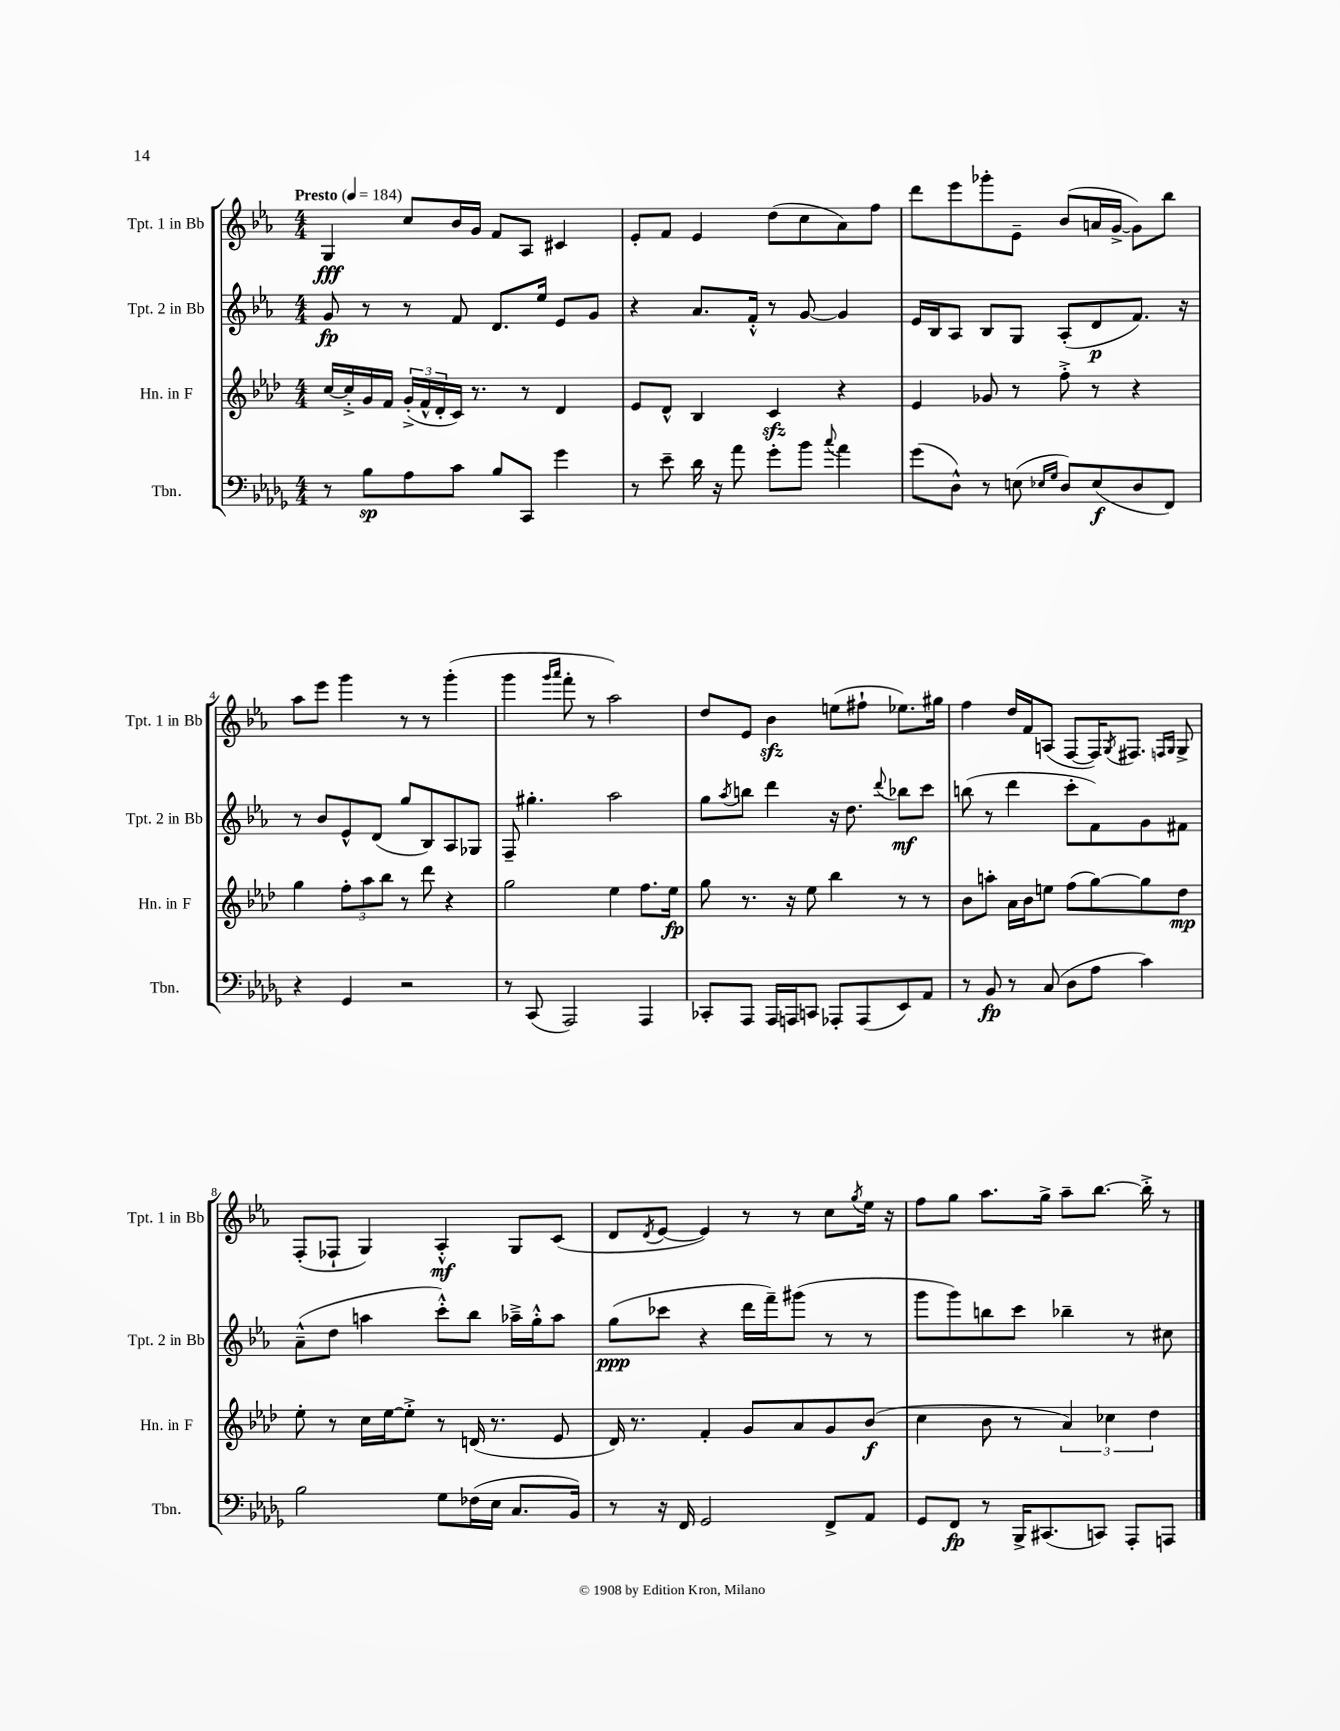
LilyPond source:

<<
\new StaffGroup <<
\new Staff = "s0" \with { instrumentName = "Tpt. 1 in Bb" shortInstrumentName = "Tpt. 1 in Bb" } {
    \clef treble \key ees \major \numericTimeSignature \time 4/4 \tempo "Presto" 4 = 184
    g4\fff c''8 bes'16 g'16 f'8 aes8 cis'4 |
    ees'8-. f'8 ees'4 d''8( c''8 aes'8) f''8 |
    d'''8 ees'''8 ges'''8-. ees'8-- bes'8( a'16 g'16~-> g'8) bes''8 |
    aes''8 ees'''8 g'''4 r8 r8 g'''4-.( |
    g'''4 \grace { g'''16 aes'''16 } f'''8-. r8 aes''2) |
    d''8 ees'8 bes'4\sfz e''8( fis''8-! ees''8.) gis''16 |
    f''4 d''16 f'16 a8( f8~ f16) \acciaccatura { g8 } fis8. \grace { f16 g16 } g8-> |
    f8-.( fes8-! g4) aes4-.-^\mf g8 c'8( |
    d'8 \acciaccatura { d'8 } ees'8~ ees'4) r8 r8 c''8 \acciaccatura { g''8 } ees''16 r16 |
    f''8 g''8 aes''8. g''16-> aes''8-- bes''8.~ bes''16-.-> r8 \bar "|." |
}
\new Staff = "s1" \with { instrumentName = "Tpt. 2 in Bb" shortInstrumentName = "Tpt. 2 in Bb" } {
    \clef treble \key ees \major \numericTimeSignature \time 4/4
    g'8\fp r8 r8 f'8 d'8. ees''16 ees'8 g'8 |
    r4 aes'8. f'16-.-^ r8 g'8~ g'4 |
    ees'16 bes16 aes8 bes8 g8 aes8-.( d'8\p f'8.) r16 |
    r8 bes'8 ees'8-^ d'8( g''8 bes8) aes8 ges8 |
    f8-- gis''4.-. aes''2 |
    g''8 \acciaccatura { aes''8 } b''8 d'''4 r16 d''8. \appoggiatura { d'''8 } bes''8\mf c'''8 |
    b''8( r8 d'''4 c'''8-. f'8) g'8 fis'8 |
    aes'8---^( d''8 a''4 c'''8-.-^) bes''8 aes''16---> g''16-.-^ aes''8 |
    g''8\ppp( ces'''8 r4 d'''16 f'''16--) gis'''8( r8 r8 |
    g'''8 g'''8) b''8 c'''8 bes''4-- r8 cis''8 \bar "|." |
}
\new Staff = "s2" \with { instrumentName = "Hn. in F" shortInstrumentName = "Hn. in F" } {
    \clef treble \key aes \major \numericTimeSignature \time 4/4
    c''16~ c''16-.-> g'16 f'16 \tuplet 3/2 { g'16-.->( f'16-^ des'16-. } c'16) r8. r8 des'4 |
    ees'8 des'8-^ bes4 c'4\sfz r4 |
    ees'4 ges'8 r8 f''8-.-> r8 r4 |
    g''4 \tuplet 3/2 { f''8-. aes''8 bes''8 } r8 des'''8 r4 |
    g''2 ees''4 f''8. ees''16\fp |
    g''8 r8. r16 ees''8 bes''4 r8 r8 |
    bes'8 a''8-. aes'16 bes'16 e''8 f''8( g''8~) g''8 des''8\mp |
    ees''8-. r8 c''16 ees''16~ ees''8-.-> r8 d'16( r8. ees'8 |
    des'16) r8. f'4-. g'8 aes'8 g'8 bes'8\f( |
    c''4 bes'8 r8 \tuplet 3/2 { aes'4) ces''4 des''4 } \bar "|." |
}
\new Staff = "s3" \with { instrumentName = "Tbn." shortInstrumentName = "Tbn." } {
    \clef bass \key des \major \numericTimeSignature \time 4/4
    r8 bes8\sp aes8 c'8 bes8 c,8 ges'4 |
    r8 ees'8-- des'16 r16 aes'8 ges'8-. bes'8 \appoggiatura { c''8 } aes'4 |
    ges'8( des8-^) r8 e8( \grace { ees16 ges16 } des8) ees8\f( des8 f,8) |
    r4 ges,4 r2 |
    r8 c,8( aes,,2) aes,,4 |
    ces,8-. aes,,8 aes,,16 a,,16 c,8 aes,,8-. aes,,8( ees,8) aes,8 |
    r8 bes,8\fp r8 c8( des8 aes8 c'4) |
    bes2 ges8 fes16( ees16 c8. bes,16) |
    r8 r16 f,16 ges,2 f,8-> aes,8 |
    ges,8 f,8\fp r8 bes,,16-> cis,8.( c,8) aes,,8-. a,,8 \bar "|." |
}
>>
>>
